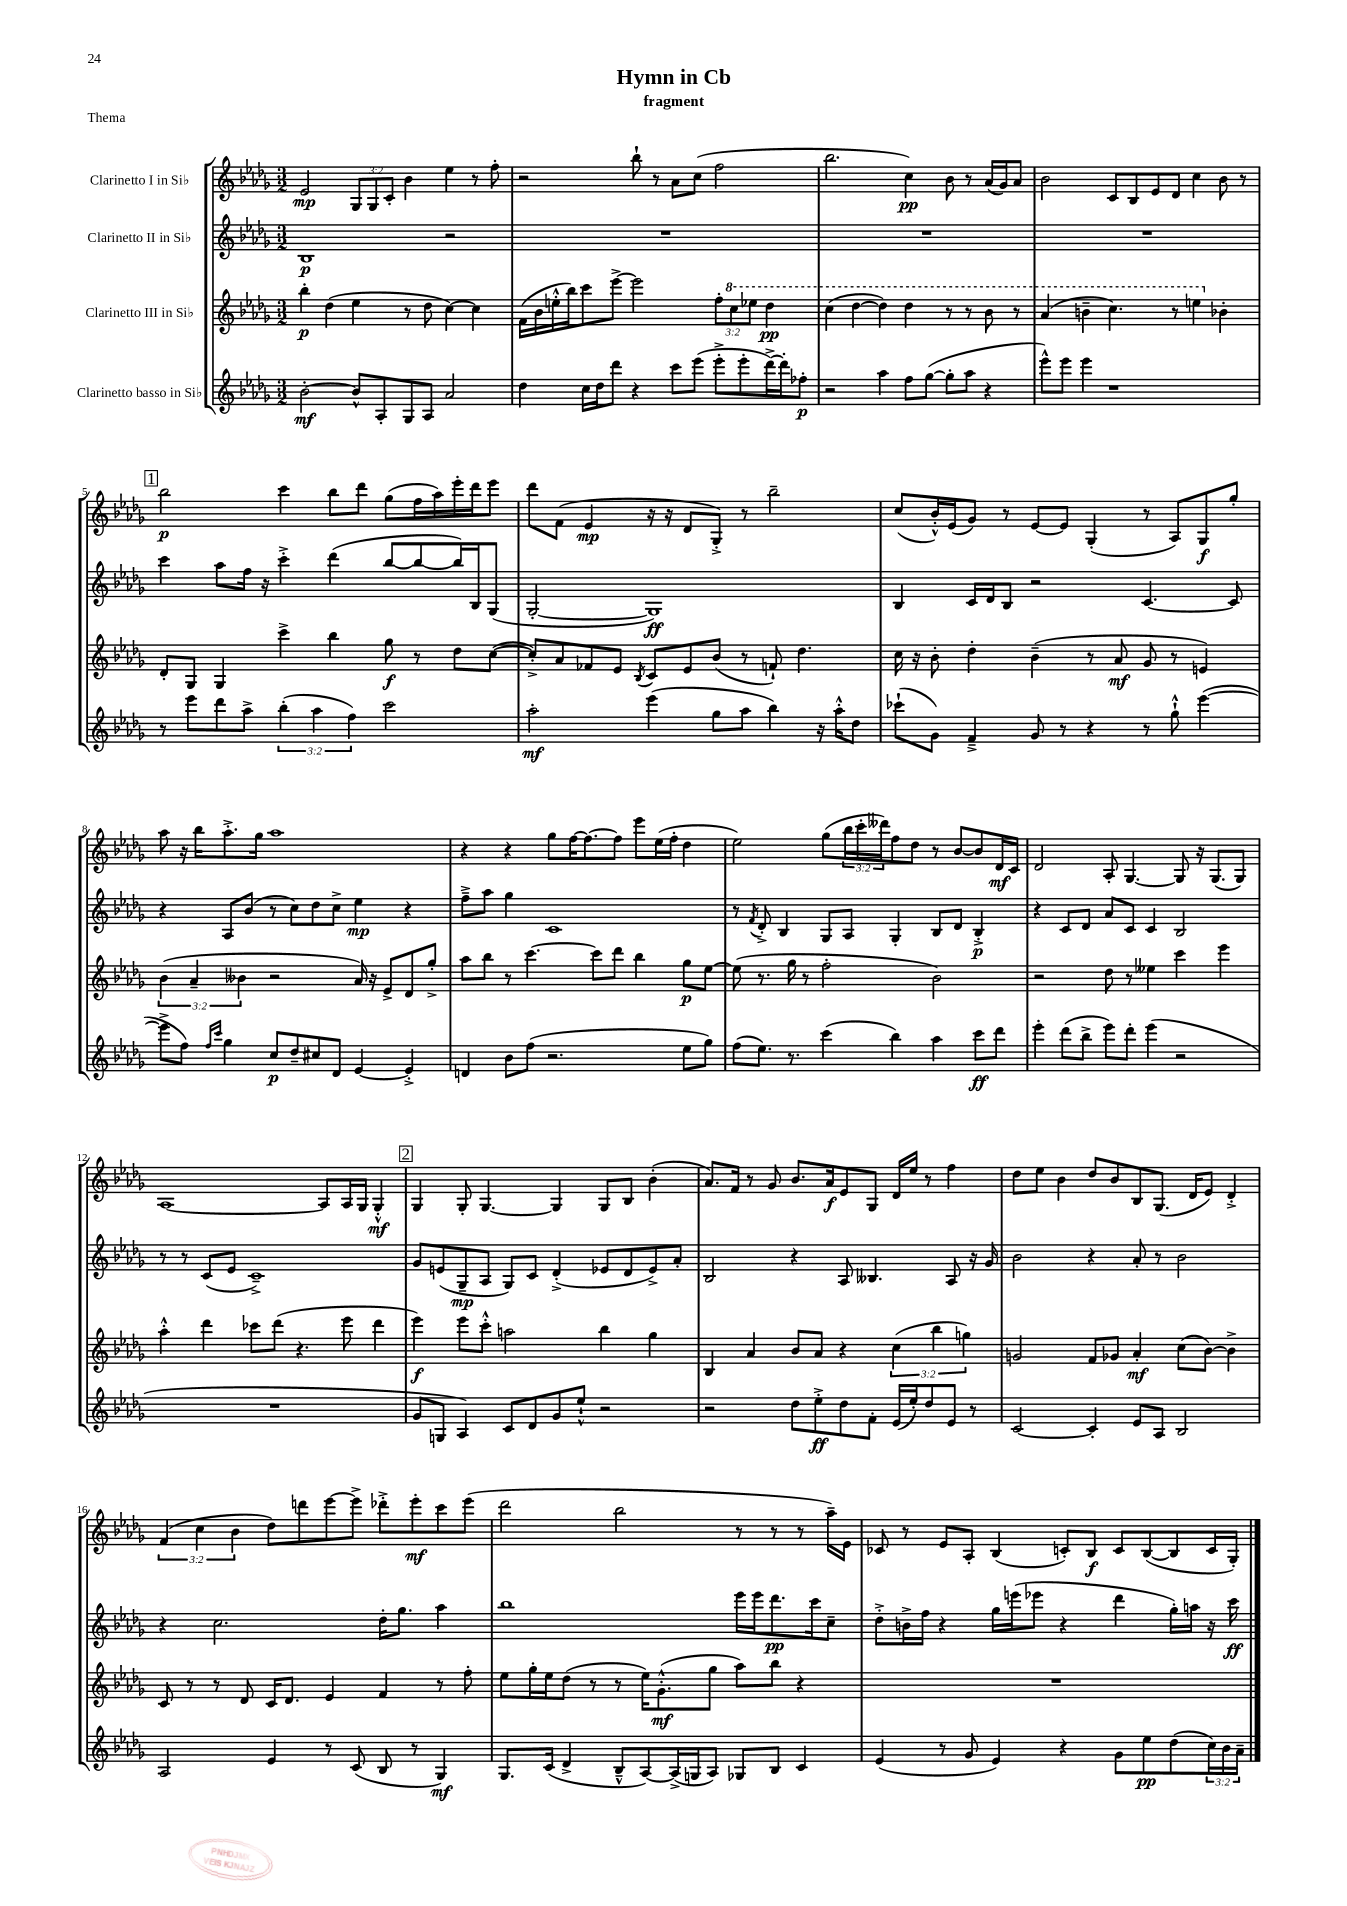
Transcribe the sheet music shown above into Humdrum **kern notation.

**kern	**kern	**kern	**kern
*staff4	*staff3	*staff2	*staff1
*clefG2	*clefG2	*clefG2	*clefG2
*k[b-e-a-d-g-]	*k[b-e-a-d-g-]	*k[b-e-a-d-g-]	*k[b-e-a-d-g-]
*M3/2	*M3/2	*M3/2	*M3/2
[2b-'	4bb-'	1B-	2e-
.	(4dd-	.	.
8b-^^]	4ee-	.	12G-
.	.	.	12G-
8A-'	.	.	.
.	.	.	12c'
8G-	8r	.	4b-
8A-	8dd-	.	.
2a-	[4cc)	2r	4ee-
.	4cc]	.	8r
.	.	.	8ff'
=	=	=	=
4dd-	(16f	1.r	2r
.	16b-	.	.
.	16ee'^^	.	.
.	16bb-)	.	.
16cc	8ccc	.	.
16dd-	.	.	.
8ddd-	[8eee-^	.	.
4r	2eee-]	.	8bb-`
.	.	.	8r
8ccc	.	.	8a-
(8eee-	.	.	(8cc
8eee-'^	12ff'	.	2ff
.	12ccc	.	.
8eee-'	.	.	.
.	12eee-	.	.
[16ddd-^)	4ddd-	.	.
16ddd-']	.	.	.
8ff-'	.	.	.
=	=	=	=
2r	(4ccc	1.r	2.bb-
.	[4ddd-	.	.
4aa-	4ddd-])	.	.
8ff	4ddd-	.	4cc)
([8gg-	.	.	.
8gg-']	8r	.	8b-
8aa-	8r	.	8r
4r	8bb-	.	(16a-
.	.	.	16g-)
.	8r	.	8a-
=	=	=	=
8eee-^^)	(4aa-	1.r	2b-
8eee-	.	.	.
4eee-	4bb~	.	.
1r	4.ccc)	.	8c
.	.	.	8B-
.	.	.	8e-
.	8r	.	8d-
.	4eee	.	4cc
.	4b-'	.	8b-
.	.	.	8r
=	=	=	=
8r	8d-'	4ccc	2bb-
8eee-	8G-	.	.
8ddd-	4G-	8aa-	.
8aa-^	.	16ff	.
.	.	16r	.
(6bb-'	4ccc^	4ccc'^	4ccc
6aa-	.	.	.
.	4bb-	(4ddd-	8bb-
6ff)	.	.	.
.	.	.	8ddd-
2ccc	8gg-	[8bb-	(8gg-
.	8r	8bb-_	16ff
.	.	.	16aa-)
.	8dd-	16bb-])	16eee-'
.	.	16B-	16ddd-
.	([8cc	(8G-	8eee-
=	=	=	=
2aa-'	8cc'^])	[2G-'	8ddd-
.	8a-	.	(8f
.	8f-	.	4e-
.	8e-	.	.
.	8qB-	.	.
(4eee-	8c	1G-])	16r
.	.	.	16r
.	8e-	.	8d-
8gg-	(8b-	.	8G-'^)
8aa-	8r	.	8r
4bb-)	8f`)	.	2bb-~
.	4.dd-	.	.
16r	.	.	.
16aa-'^^	.	.	.
8dd-	.	.	.
=	=	=	=
(8ccc-`	16cc	4B-	(8cc
.	16r	.	.
8g-)	8b-'	.	16b-'^^)
.	.	.	(16e-
4f~^	4dd-'	16c	8g-)
.	.	16d-	.
.	.	8B-	8r
8g-	(4b-~	2r	[8e-
8r	.	.	8e-]
4r	8r	.	(4G-'
.	8a-	.	.
8r	8g-	[4.c	8r
8gg-`^^	8r	.	8A-)
([4eee-	4e)	.	8G-
.	.	8c]	8gg-'
=	=	=	=
8eee-^]	(6b-	4r	8aa-
8ff)	.	.	16r
.	6a-~	.	.
.	.	.	16bb-
16qqff	.	.	.
16qqccc	.	.	.
4gg-	.	8A-	8.aa-'^
.	6b--	.	.
.	.	(8b-	.
.	.	.	16gg-
8cc	2r	8r	1aa-
8dd-~	.	8cc)	.
8cc#	.	8dd-	.
8d-	.	8cc^	.
[4e-	16a-)	4ee-	.
.	16r	.	.
.	8e-^	.	.
4e-'^]	8d-	4r	.
.	8gg-'^	.	.
=	=	=	=
4d	8aa-	8ff~^	4r
.	8bb-	8aa-	.
8b-	8r	4gg-	4r
(8ff	[4.ccc	.	.
2.r	.	1c	8gg-
.	.	.	[16ff
.	.	.	8.ff_
.	8ccc]	.	.
.	8ddd-	.	8ff]
.	4bb-	.	8eee-
.	.	.	(16ee-
.	.	.	16ff'
8ee-	8gg-	.	4dd-
8gg-)	[8ee-	.	.
=	=	=	=
(8ff	(8ee-]	8r	2ee-)
.	.	8qf	.
8.ee-)	8.r	8d-'^	.
.	.	4B-	.
8.r	16gg-	.	.
.	8r	.	.
(4ccc	2ff'	8G-	(8gg-
.	.	8A-	24bb-
.	.	.	24ccc'
.	.	.	24ddd--)
4bb-)	.	4G-'	8ff
.	.	.	8dd-
4aa-	2b-)	8B-	8r
.	.	8d-	[8b-
8ccc	.	4B-'^	8b-]
8ddd-	.	.	16d-
.	.	.	16c
=	=	=	=
4eee-'	2r	4r	2d-
(8ddd-	.	8c	.
8bb-^	.	8d-	.
8eee-)	8dd-	8a-	8A-'
8ddd-'	8r	8c	[4.G-
(4eee-	4ee--	4c	.
2r	4ccc	2B-	8G-]
.	.	.	16r
.	.	.	(8.G-
.	4eee-	.	.
.	.	.	8G-)
=	=	=	=
1.r	4aa-'^^	8r	[1A-
.	.	8r	.
.	4ddd-	(8c	.
.	.	8e-	.
.	8ccc-	1c~^)	.
.	(8ddd-	.	.
.	4.r	.	.
.	.	.	8A-]
.	8eee-	.	16A-
.	.	.	16G-
.	4ddd-	.	4G-'^^
=	=	=	=
8g-	4eee-)	8g-	4G-
8G	.	(8e	.
4A-)	8eee-	8G-~	8G-'
.	8ccc'^^	8A-	[4.G-
8c	2aa	8G-)	.
8d-	.	8c	.
8g-	.	(4d-'^	4G-]
8ee-`^^	.	.	.
2r	4bb-	8e-	8G-
.	.	8d-	8B-
.	4gg-	8e-^)	(4b-'
.	.	8a-'	.
=	=	=	=
2r	4B-	2B-	8.a-)
.	.	.	16f
.	4a-	.	8r
.	.	.	8g-
8dd-	8b-	4r	8.b-
8ee-'^	8a-	.	.
.	.	.	16a-
8dd-	4r	8A-	8e-
8f'	.	4.B--	8G-
(16e-	(6cc	.	16d-
16ee-')	.	.	16ee-
8dd-	.	.	8r
.	6bb-	.	.
8e-	.	8A-	4ff
.	6gg)	.	.
8r	.	16r	.
.	.	16g-	.
=	=	=	=
[2c	2g	2b-	8dd-
.	.	.	8ee-
.	.	.	4b-
4c']	8f	4r	8dd-
.	8g-	.	8b-
8e-	4a-'	8a-'	8B-
8A-	.	8r	(8.G-
2B-	(8cc	2b-	.
.	.	.	16d-
.	[8b-)	.	8e-)
.	4b-^]	.	4d-'^
=	=	=	=
2A-	8c	4r	(6f
.	8r	.	.
.	.	.	6cc
.	8r	2.cc	.
.	.	.	6b-
.	8d-	.	.
4e-	16c	.	8dd-)
.	8.d-	.	.
.	.	.	8ddd
8r	4e-	.	[8eee-
(8c	.	.	8eee-^]
8B-	4f	16dd-'	8ddd-'^
.	.	8.gg-	.
8r	.	.	8eee-'
4G-)	8r	4aa-	8ccc
.	8ff'	.	(8eee-
=	=	=	=
8.G-	8ee-	1bb-	2ddd-
.	16gg-'	.	.
(16c	16ee-	.	.
4d-^	(8dd-	.	.
.	8r	.	.
8B-~^^	8r	.	2bb-
[8A-)	16ee-)	.	.
.	(8.g-'^^	.	.
(16A-^]	.	.	.
16G	.	.	.
8A-)	8gg-	.	.
8G-	8aa-)	16eee-	8r
.	.	16eee-	.
8B-	8bb-	8.ddd-	8r
4c	4r	.	8r
.	.	16ccc	.
.	.	8cc~	16aa-~)
.	.	.	16e-
=	=	=	=
(4e-	1.r	8dd-'^	8c-
.	.	16b^	8r
.	.	16ff	.
8r	.	4r	8e-
8g-	.	.	8A-'
4e-)	.	16gg-	(4B-
.	.	(16eee	.
.	.	8eee-	.
4r	.	4r	8c')
.	.	.	8B-
8g-	.	4ddd-	8c
8ee-	.	.	([8B-
(8dd-	.	16gg-')	8B-]
.	.	16aa	.
24cc)	.	16r	16c
24b-	.	.	.
.	.	16ccc	16G-')
24a-~	.	.	.
==	==	==	==
*-	*-	*-	*-
